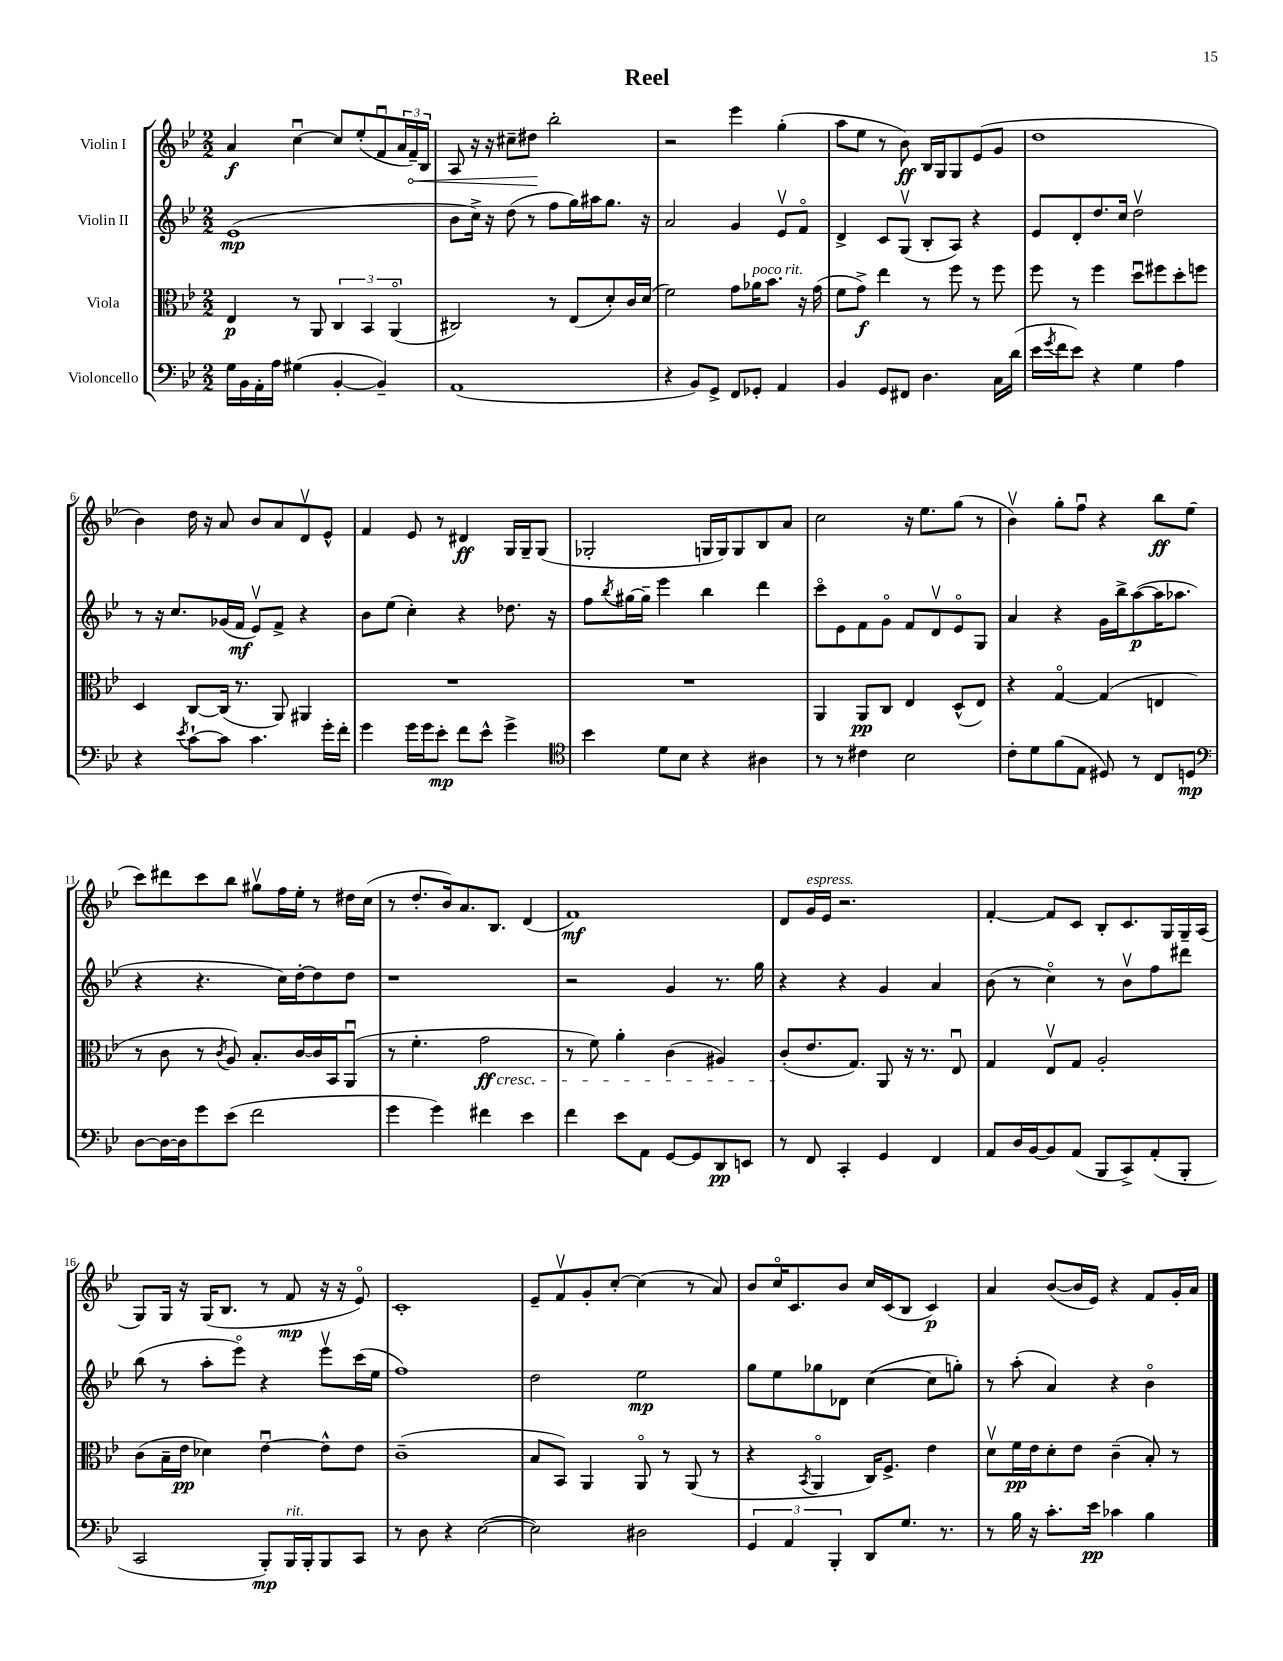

**kern	**kern	**kern	**kern
*staff4	*staff3	*staff2	*staff1
*clefF4	*clefC3	*clefG2	*clefG2
*k[b-e-]	*k[b-e-]	*k[b-e-]	*k[b-e-]
*M2/2	*M2/2	*M2/2	*M2/2
16G\LL	4E-/	(1e-	4a/
16BB-\	.	.	.
16AA'\	.	.	.
16A\JJ	.	.	.
(4G#\	8r	.	[4ccu\
.	8AA/	.	.
[4BB-'/	6C/	.	8cc/]L
.	.	.	(8ee-'/
.	6BB-/	.	.
4BB-~/])	.	.	8fu/
.	(6AAo/	.	.
.	.	.	24a/L
.	.	.	24f~/)
.	.	.	24B-/JJ
=	=	=	=
(1AA	2C#/)	8b-\L	8A/
.	.	16cc^\Jk)	16r
.	.	16r	16r
.	.	(8dd\	8cc#~\L
.	.	8r	8dd#\J
.	8r	8ff\L	2bb-'\
.	(8E-/L	16gg\L)	.
.	.	16aa#\J	.
.	8d'/)	8.gg\J	.
.	16c/L	.	.
.	(16d/JJ	16r	.
=	=	=	=
4r	2f\)	2a/	2r
8BB-/L)	.	.	.
8GG^/J	.	.	.
8FF/L	8g\L	4g/	4eee-\
8GG-'/J	16a-\K	.	.
.	8.b-\J	.	.
4AA/	.	8e-v/L	(4gg'\
.	16r	8fo/J	.
.	(16g\	.	.
=	=	=	=
4BB-/	8f\L	4d^/	8aa\L
.	8g^\J)	.	8ee-\J
8GG/L	4ee-\	8c/L	8r
8FF#/J	.	(8Gv/J	8b-\)
4.D\	8r	8B-'/L	16B-/LL
.	.	.	16G/J
.	8ff\	8A/J)	8G/
.	8r	4r	(8e-/
16C\LL	8ff\	.	8g/J
(16d\JJ	.	.	.
=	=	=	=
16e-\LL	8ff\	8e-/L	1dd
8qg/	.	.	.
16f\J	.	.	.
8e-\J)	8r	8d'/	.
4r	4ff\	8.dd/	.
.	.	16cc/Jk	.
4G\	8ddu\L	2ddv\	.
.	8ff#\	.	.
4A\	8dd'\	.	.
.	8ff\J	.	.
=	=	=	=
4r	4D/	8r	4b-\)
.	.	16r	.
.	.	8.cc/L	.
8qe-/	.	.	.
[8c`\L	[8C/L	.	16dd\
.	.	.	16r
8c\]J	(16C/]Jk	(16g-/L	8a/
.	8.r	16f/JJ	.
4.c\	.	8e-v/L)	8b-/L
.	8AA/)	8f^/J	8a/
.	4AA#/	4r	8dv/
16g'\LL	.	.	8e-^^/J
16f'\JJ	.	.	.
=	=	=	=
4g\	1r	8b-\L	4f/
.	.	(8ee-\J	.
16g\LL	.	4cc'\)	8e-/
16g\J	.	.	.
8e-'\J	.	.	8r
8f\L	.	4r	4d#/
8e-^^\J	.	.	.
4g^\	.	8.dd-\	16G/LL
.	.	.	16G~/J
.	.	.	(8G/J
.	.	16r	.
=	=	=	=
*clefC4	*	*	*
4b-\	1r	8ff\L	2G-'/
.	.	8qbb-/	.
.	.	[16gg#\L	.
.	.	16gg#~\]JJ	.
8d\L	.	4eee-\	.
8B-\J	.	.	.
4r	.	4bb-\	16G/LL
.	.	.	16G/J)
.	.	.	8G/
4A#\	.	4ddd\	8B-/
.	.	.	8a/J
=	=	=	=
8r	4AA/	8ccco\L	2cc\
8r	.	8e-\	.
4c#\	8AA/L	8f\	.
.	8C/J	8go\J	.
2B-\	4E-/	8f/L	16r
.	.	.	8.ee-\L
.	.	8dv/	.
.	(8D^^/L	8e-o/	(8gg\J
.	8E-/J)	8G/J	8r
=	=	=	=
8c'\L	4r	4a/	4b-v\)
8d\	.	.	.
(8f\	[4Go/	4r	8gg'\L
8E-\J	.	.	8ffu\J
8D#/)	(4G/]	16g\LL	4r
.	.	16bb-^\J	.
8r	.	([8aa\	.
8C/L	4E/	16aa\]K	8bb-\L
.	.	8.aa-\J	.
8D/J	.	.	(8ee-\J
=	=	=	=
*clefF4	*	*	*
[8D\L	8r	4r	8ccc\L)
16D\_L	8c\	.	8ddd#\
16D\]J	.	.	.
8g\	8r	4.r	8ccc\
.	8qc/	.	.
(8e-\J	8A/)	.	8bb-\J
2f\	8.B-'/L	.	8gg#v\L
.	.	16cc\LL)	16ff\L
.	[16c/L	[16dd'\J	16ee-'\JJ
.	16c/]	8dd\]	8r
.	16BB-/J	.	.
.	(8AAu/J	8dd\J	16dd#\LL
.	.	.	(16cc\JJ
=	=	=	=
4g\	8r	1r	8r
.	4.f'\	.	8.dd'/L
4g\)	.	.	.
.	.	.	16b-/k)
.	.	.	8.a/
4f#\	2g\	.	.
.	.	.	8.B-/J
4e-\	.	.	(4d/
=	=	=	=
4f\	8r	2r	1f)
.	8f\)	.	.
8e-\L	4a'\	.	.
8AA\J	.	.	.
[8GG/L	(4c\	4g/	.
8GG/]	.	.	.
8DD/	4A#/)	8.r	.
8EE/J	.	.	.
.	.	16gg\	.
=	=	=	=
8r	(8c'/L	4r	8d/L
8FF/	8.e-/	.	16g/L
.	.	.	16e-/JJ
4CC'/	.	4r	2.r
.	8.G/J)	.	.
4GG/	8AA/	4g/	.
.	16r	.	.
.	8.r	.	.
4FF/	.	4a/	.
.	8E-u/	.	.
=	=	=	=
8AA/L	4G/	(8b-\	[4f'/
16D/L	.	8r	.
[16BB-/J	.	.	.
8BB-/]	8E-v/L	4cco\)	8f/]L
(8AA/J	8G/J	.	8c/J
8BBB-/L	2A'/	8r	8B-'/L
8CC^/)	.	8b-v\L	8.c/
(8AA'/	.	8ff\	.
.	.	.	16G/L
8BBB-'/J	.	8ddd#\J	16G~/
.	.	.	(16A/JJ
=	=	=	=
2CC/	(8c\L	(8bb-\	8G/L)
.	16B-~\L	8r	16G/Jk
.	16e-\JJ	.	16r
.	4d-\)	8aa'\L	(16G/LK
.	.	.	8.B-/J
.	.	8eee-o\J)	.
8BBB-'/L)	[4e-u\	4r	8r
16BBB-/L	.	.	8f/
16BBB-'/J	.	.	.
8BBB-/	8e-^^\]L	8eee-v\L	16r
.	.	.	16r
8CC/J	8e-\J	(16ccc\L	8e-o/)
.	.	16ee-\JJ	.
=	=	=	=
8r	(1c~	1ff)	1c'
8D\	.	.	.
4r	.	.	.
([2E-\	.	.	.
=	=	=	=
2E-\])	8B-/L	2dd\	8e-~/L
.	8BB-/J)	.	8fv/
.	4AA/	.	8g'/
.	.	.	[8cc'/J
2D#\	8AAo/	2ee-\	(4cc\]
.	8r	.	.
.	(8AA/	.	8r
.	8r	.	8a/)
=	=	=	=
6GG/	4r	8gg\L	8b-/L
.	.	8ee-\	16cco/K
6AA/	.	.	.
.	.	.	8.c/
.	8qBB-/	.	.
.	4AAo/	8gg-\	.
6BBB-'/	.	.	.
.	.	8d-\J	8b-/J
8DD/L	16C/LK)	([4cc\	16cc/LL
.	8.F^/J	.	(16c/J
8.G/J	.	.	8B-/J
.	4e-\	8cc\]L	4c/)
8.r	.	.	.
.	.	8gg'\J)	.
=	=	=	=
8r	8dv\L	8r	4a/
16B-\	16f\L	(8aa'\	.
16r	16e-\J	.	.
8.c'\L	8d'\	4a/)	([8b-/L
.	8e-\J	.	16b-/]L
16e-\Jk	.	.	16e-/JJ)
4c-\	(4c~\	4r	4r
4B-\	8B-'/)	4b-o\	8f/L
.	8r	.	16g'/L
.	.	.	16a/JJ
==	==	==	==
*-	*-	*-	*-
